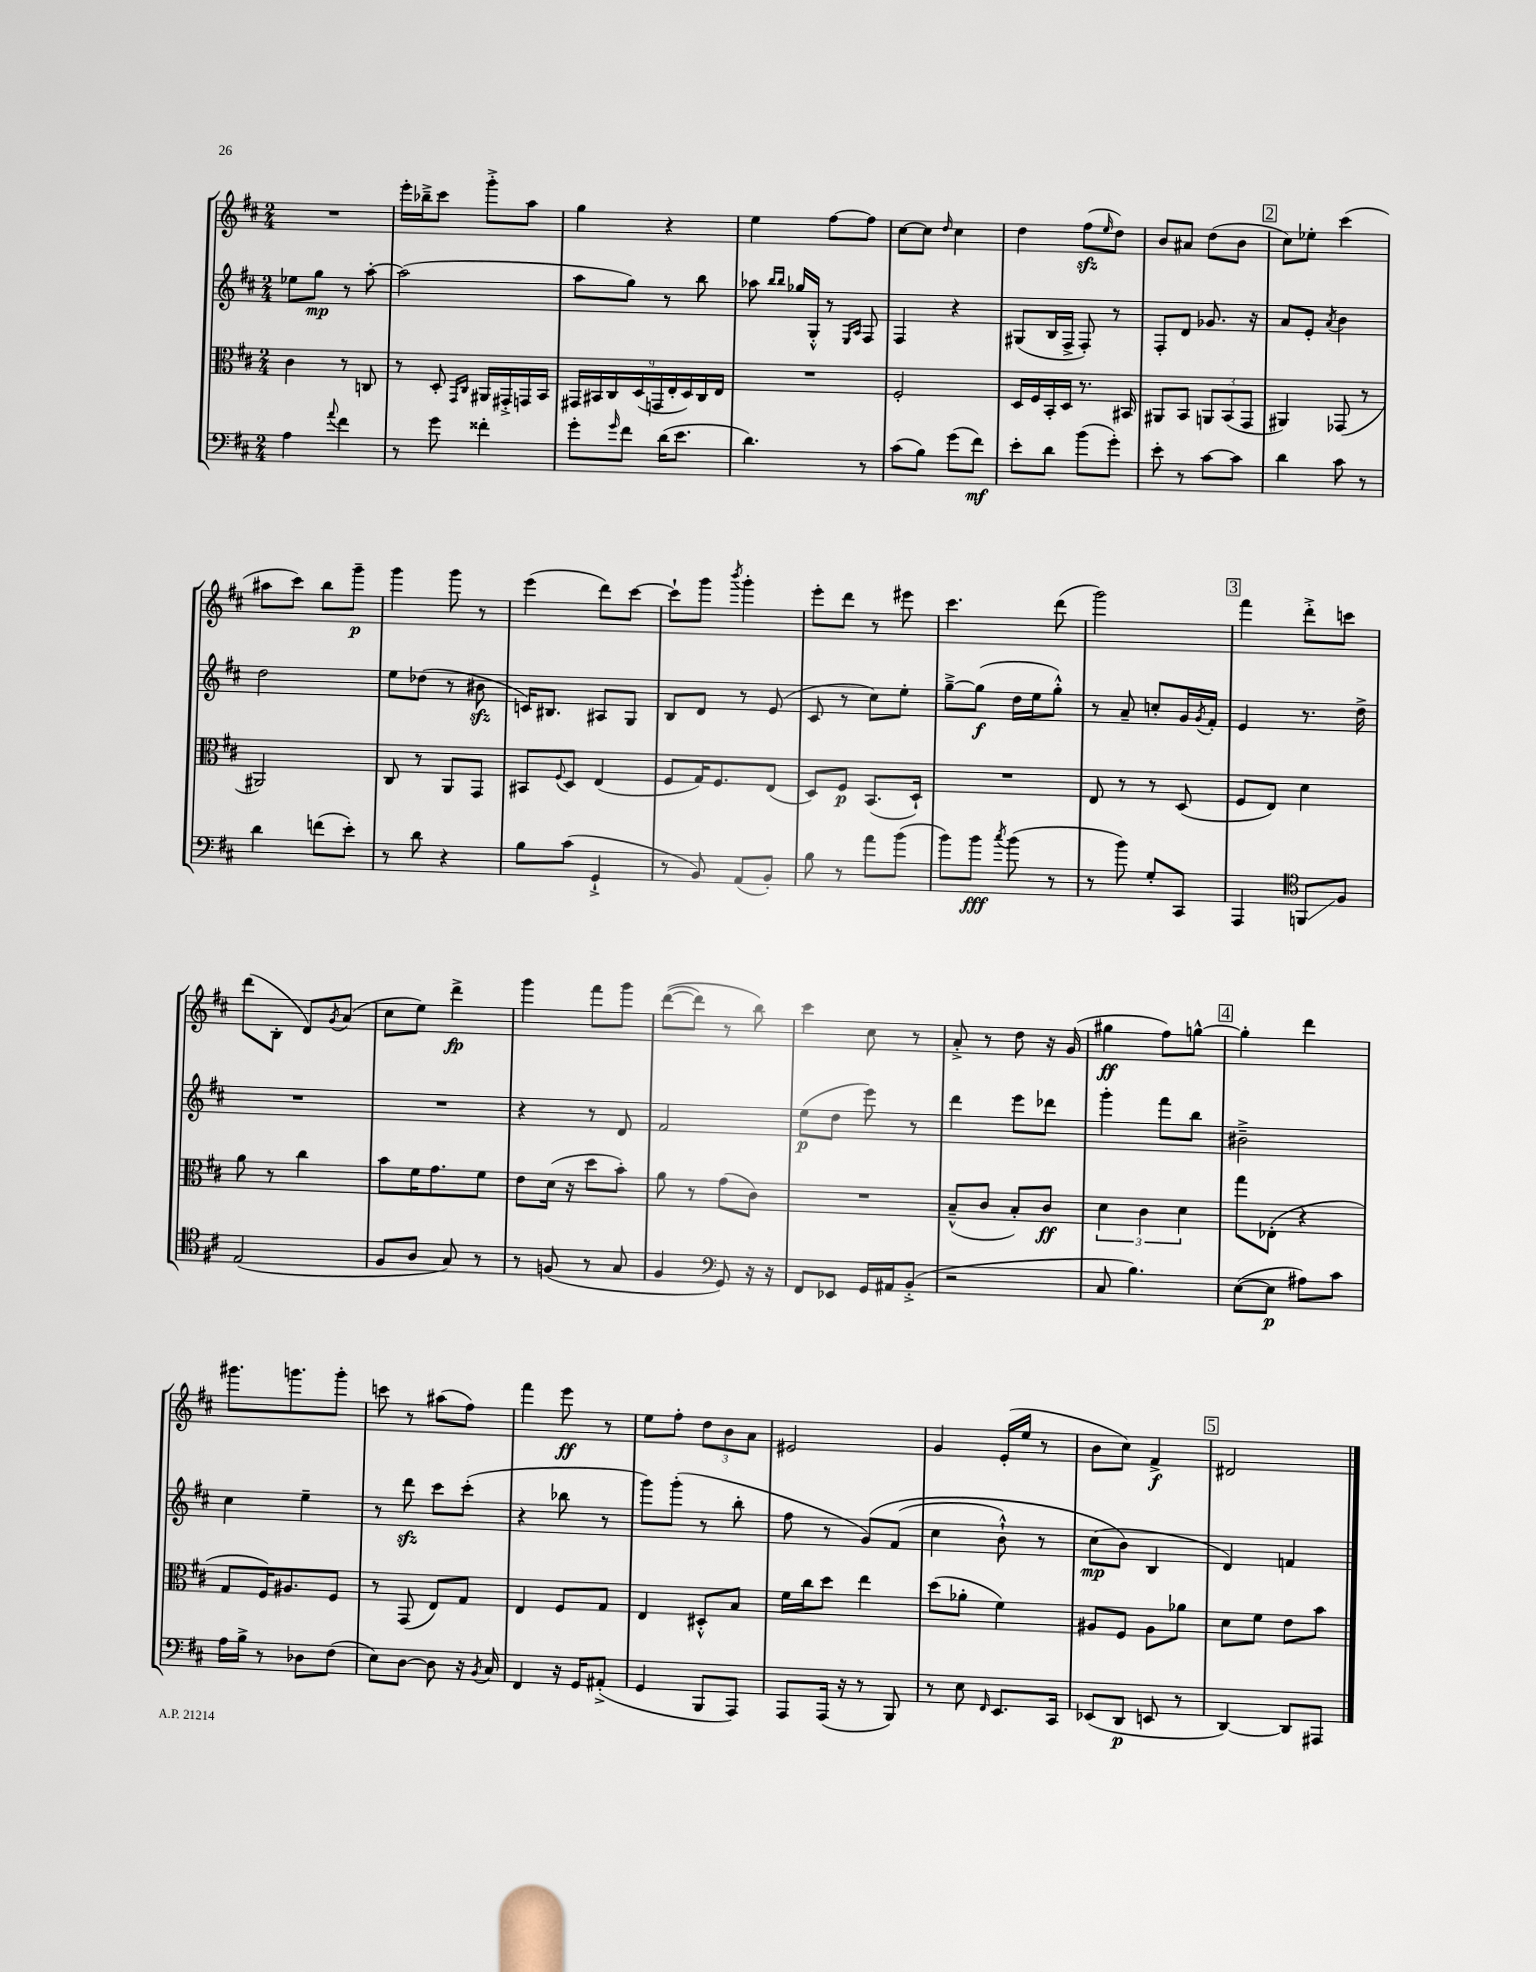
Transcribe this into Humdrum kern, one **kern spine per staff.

**kern	**kern	**kern	**kern
*staff4	*staff3	*staff2	*staff1
*clefF4	*clefC3	*clefG2	*clefG2
*k[f#c#]	*k[f#c#]	*k[f#c#]	*k[f#c#]
*M2/4	*M2/4	*M2/4	*M2/4
4A	4c#	8ee-	2r
.	.	8gg	.
8qqa	.	.	.
4f#	8r	8r	.
.	8C	[8aa'	.
=	=	=	=
8r	8r	(2aa]	16eee'
.	.	.	16bb-~^
8g	8D'	.	8ccc#
.	16qqGG	.	.
.	16qqC#	.	.
4f##'	16AA#	.	8ggg'^
.	16GG#'^	.	.
.	16GG	.	8aa
.	16BB	.	.
=	=	=	=
8g'	18GG#	8aa	4gg
.	18BB#	.	.
.	18C#	.	.
16qqg	.	.	.
8f#	.	8gg)	.
.	(18D	.	.
.	18GG	.	.
(16d	.	8r	4r
.	18E'	.	.
8.e	.	.	.
.	18D)	.	.
.	.	8bb	.
.	18C#	.	.
.	18E	.	.
=	=	=	=
4.d)	2r	8aa-	4ee
.	.	16qqbb	.
.	.	16qqbb	.
.	.	16gg-	.
.	.	16G'^^	.
.	.	8r	[8ff#
.	.	16qqE	.
.	.	16qqA	.
8r	.	8F#	8ff#]
=	=	=	=
(8c#	2F#'	4F#	[8cc#
8B)	.	.	8cc#]
.	.	.	16qqdd
(8g	.	4r	4cc#
8f#)	.	.	.
=	=	=	=
8e'	16D	(8G#	4dd
.	16F#	.	.
8d	16BB'	16B	.
.	16D	16F#^	.
(8b	8.r	8F#')	(8ff#
.	.	.	16qqee
8g')	.	8r	8dd)
.	16BB#	.	.
=	=	=	=
8e'	8AA#	8F#'	8b
8r	8BB	8d	8a#
[8c#	12AA	8.g-	(8dd
.	(12BB	.	.
8c#]	.	.	8b
.	12GG	.	.
.	.	16r	.
=	=	=	=
4d	4AA#)	8a	8cc#)
.	.	8e'	8ee-'
.	.	8qa	.
8c#	(8GG-	4b	(4ccc#
8r	8r	.	.
=	=	=	=
4d	2AA#)	2dd	8aa#
.	.	.	8ccc#)
(8f	.	.	8bb
8e')	.	.	8ggg~
=	=	=	=
8r	8C#	8ee	4ggg
8d	8r	(8dd-	.
4r	8AA	8r	8ggg
.	8GG	8b#	8r
=	=	=	=
8B	8BB#	16c)	(4eee
.	.	8.B#	.
.	8qqF#	.	.
(8c#	8D	.	.
4GG`^	(4E	8A#	8ddd)
.	.	8G	[8ccc#
=	=	=	=
8r	8F#	8B	8ccc#`]
8BB)	16G)	8d	8ggg
.	8.F#	.	.
.	.	.	8qbbb
(8AA	.	8r	4ggg'
8BB')	(8E	(8e	.
=	=	=	=
8B	8D)	8c#	8eee'
8r	8F#	8r	8ddd
8a	(8.BB	8cc#)	8r
(8b	.	8ee'	8eee#
.	16D`)	.	.
=	=	=	=
8b)	2r	[8gg~^	4.ccc#
8b	.	(8gg]	.
8qcc#	.	.	.
(8b	.	16dd	.
.	.	16ee	.
8r	.	8gg'^^)	(8ddd
=	=	=	=
8r	8E	8r	2ggg)
8b)	8r	8a~	.
8G'	8r	8cc'	.
8CC#	(8D	16g	.
.	.	8qg	.
.	.	16f#'	.
=	=	=	=
4AAA	8F#	4e	4fff#
.	8E)	.	.
*clefC4	*	*	*
8FF	4d	8.r	8ddd'^
8F#	.	.	8ccc
.	.	16dd^	.
=	=	=	=
(2E	8a	2r	(8ddd
.	8r	.	8B'
.	4cc#	.	8d)
.	.	.	8qg
.	.	.	(8a
=	=	=	=
8F#	8b	2r	8cc#
8A	16f#	.	8ee)
.	8.g	.	.
8G)	.	.	4ddd^
8r	8f#	.	.
=	=	=	=
8r	8e	4r	4ggg
(8F	(16d	.	.
.	16r	.	.
8r	8dd	8r	8fff#
8G	8b')	8d	8ggg
=	=	=	=
4F#	8a	2f#	&(([8ddd
.	8r	.	8ddd])
*clefF4	*	*	*
8GG)	(8g	.	8r
16r	8c#)	.	8bb&)
16r	.	.	.
=	=	=	=
8FF#	2r	(8ee	4ccc#
8EE-	.	8dd	.
16GG	.	8eee)	8cc#
16AA#	.	.	.
(8BB'^	.	8r	8r
=	=	=	=
2r	(8B~^^	4ddd	8a'^
.	8c#	.	8r
.	8B')	8eee	8dd
.	8c#	8ddd-	16r
.	.	.	(16g
=	=	=	=
8C#	6d	4ggg'	4gg#
4.B)	.	.	.
.	6c#	.	.
.	.	8fff#	8ff#)
.	6d	.	.
.	.	8bb	[8gg^^
=	=	=	=
([8E	8gg	2b#~^	4gg']
8E]	(8E-'	.	.
8A#)	4r	.	4ddd
8c#	.	.	.
=	=	=	=
16A	8G	4cc#	8.ggg#
16B^	.	.	.
8r	16F#)	.	.
.	8.A#	.	8.ggg
8D-	.	4ee~	.
(8F#	8F#	.	8ggg'
=	=	=	=
8E)	8r	8r	8ccc
[8D	(8GG	8ddd	8r
8D]	8E)	8ccc#	(8aa#
16r	8G	(8ccc#'	8ff#)
8qBB	.	.	.
16C#	.	.	.
=	=	=	=
4FF#	4E	4r	4fff#
16r	8F#	8bb-	8eee
16GG	.	.	.
(8AA#'^	8G	8r	8r
=	=	=	=
4GG	4E	8ggg)	8ee
.	.	(8ggg'	8ff#'
8BBB	8D#'^^	8r	12dd
.	.	.	12b
8AAA)	8B	8bb'	.
.	.	.	12a
=	=	=	=
8AAA	16f#	8ff#	2e#
.	16cc#	.	.
(16AAA	8dd	8r	.
16r	.	.	.
8r	4ee	&(8g)	.
8BBB)	.	(8f#	.
=	=	=	=
8r	(8dd	4cc#	4g
8E	8a-'	.	.
16qqFF#	.	.	.
8.EE	4f#)	8b`^^)	(16e'
.	.	.	16ee
.	.	8r	8r
16CC#	.	.	.
=	=	=	=
(8EE-	8A#	(8cc#	8b
8DD	8F#	8b&)	8cc#)
8EE	8A#	4B	4f#^
8r	8a-	.	.
=	=	=	=
[4DD)	8d	4d)	2d#
.	8f#	.	.
8DD]	8e	4f	.
8AAA#	8b	.	.
==	==	==	==
*-	*-	*-	*-
